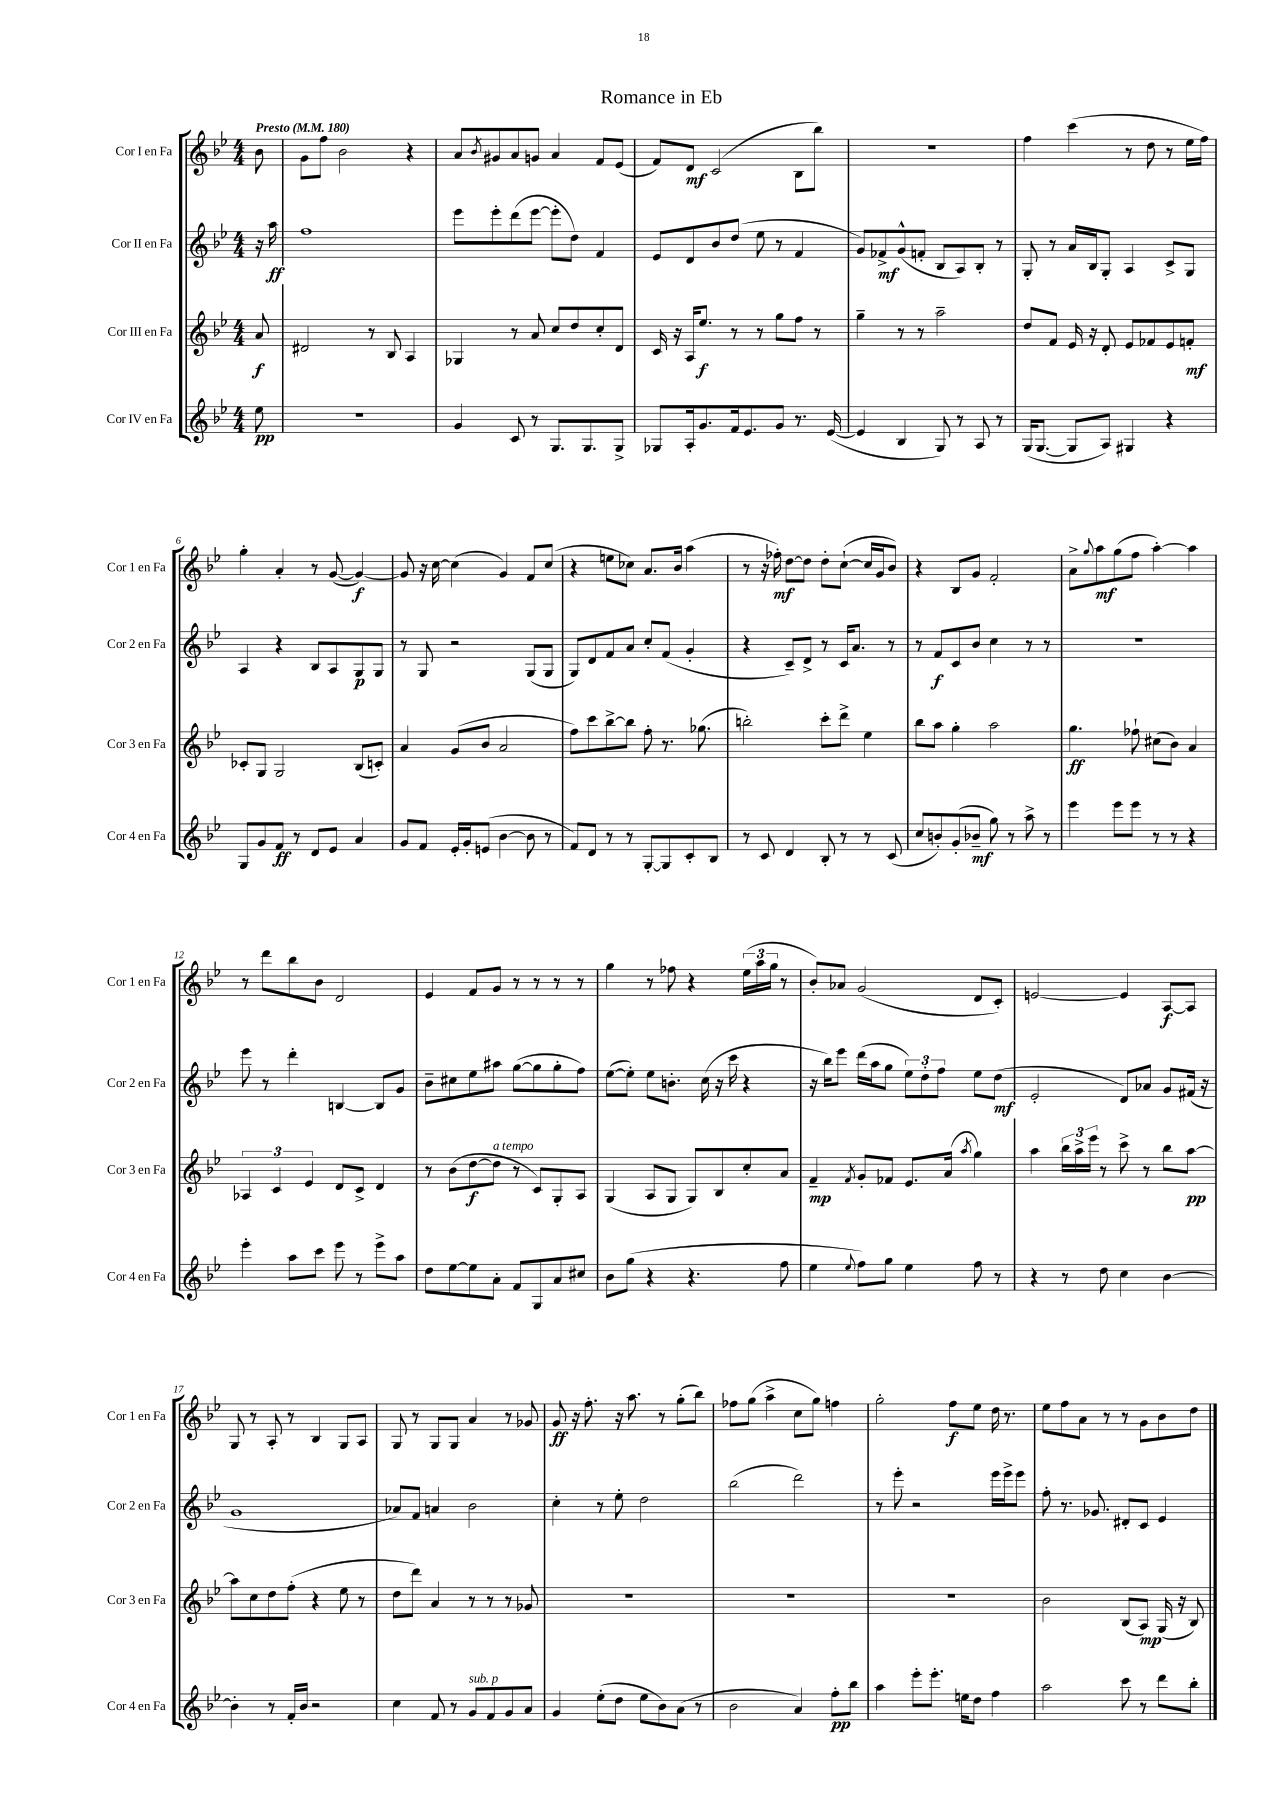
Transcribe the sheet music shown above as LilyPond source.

\header { title = "Romance in Eb" }
<<
\new StaffGroup <<
\new Staff = "s0" \with { instrumentName = "Cor I en Fa" shortInstrumentName = "Cor 1 en Fa" } {
    \clef treble \key bes \major \numericTimeSignature \time 4/4 \partial 8 \tempo "Presto" 4 = 180
    bes'8 |
    g'8 f''8 bes'2 r4 |
    a'8 \acciaccatura { bes'8 } gis'8 a'8 g'8 a'4 f'8 ees'8( |
    f'8) d'8\mf c'2( bes8 bes''8) |
    R1 |
    f''4 c'''4( r8 d''8 r8 ees''16 f''16) |
    g''4-. a'4-. r8 g'8~( g'4~\f) |
    g'8 r16 c''16~ c''4( g'4) f'8 c''8( |
    r4 e''8 ces''8) a'8. bes'16 a''4( |
    r8 r16 fes''16-.\mf) d''8~ d''8 d''8-. c''8~-!( c''16 g'16 bes'8) |
    r4 bes8 g'8 f'2-. |
    a'8-> \appoggiatura { g''8 } a''8\mf g''8( f''8 a''4~-.) a''4 |
    r8 d'''8 bes''8 bes'8 d'2 |
    ees'4 f'8 g'8 r8 r8 r8 r8 |
    g''4 r8 fes''8 r4 \tuplet 3/2 { ees''16( a''16 g''16 } r8 |
    bes'8-.) aes'8 g'2( d'8 c'8-.) |
    e'2~ e'4 a8~\f a8 |
    g8 r8 a8-. r8 bes4 g8 a8 |
    g8 r8 g8 g8 a'4 r8 ges'8 |
    g'8\ff r16 f''8.-. r16 a''8. r8 g''8-.( bes''8) |
    fes''8 g''8( a''4-> c''8 g''8) f''4 |
    g''2-. f''8\f ees''8 d''16 r8. |
    ees''8 f''8 a'8 r8 r8 g'8 bes'8 d''8 \bar "|." |
}
\new Staff = "s1" \with { instrumentName = "Cor II en Fa" shortInstrumentName = "Cor 2 en Fa" } {
    \clef treble \key bes \major \numericTimeSignature \time 4/4 \partial 8
    r16 a''16\ff |
    f''1 |
    ees'''8 ees'''8-. d'''8( ees'''8~ ees'''8-. d''8) f'4 |
    ees'8 d'8 bes'8 d''8( ees''8 r8 f'4 |
    g'8) fes'8->\mf g'8-^( f'8-. bes8 a8) bes8-. r8 |
    g8-. r8 a'16 bes16 g8-. a4 c'8-> g8 |
    a4 r4 bes8 a8 g8\p g8 |
    r8 g8 r2 g8( g8 |
    g8) d'8 f'8 a'8 c''8-. f'8( g'4-. |
    r4 c'8--) d'8-> r8 c'16 a'8. r8 |
    r8 f'8\f c'8 bes'8 c''4 r8 r8 |
    R1 |
    ees'''8 r8 d'''4-. b4~ b8 g'8 |
    bes'8-- cis''8 ees''8 ais''8 g''8~( g''8 g''8-. f''8) |
    ees''8~( ees''8-.) ees''8 b'8.-. c''16( r16 c'''16 r4 |
    r16 bes''16) ees'''8 d'''16( a''16 g''8 \tuplet 3/2 { ees''8) d''8-. f''8 } ees''8 d''8\mf( |
    ees'2-. d'8) aes'8 g'8 fis'16( r16 |
    g'1 |
    aes'8) f'8 a'4 bes'2 |
    c''4-. r8 ees''8-. d''2 |
    bes''2( d'''2) |
    r8 ees'''8-. r2 ees'''16 ees'''16-> ees'''8 |
    f''8-. r8. ges'8. dis'8-. c'8 ees'4 \bar "|." |
}
\new Staff = "s2" \with { instrumentName = "Cor III en Fa" shortInstrumentName = "Cor 3 en Fa" } {
    \clef treble \key bes \major \numericTimeSignature \time 4/4 \partial 8
    a'8\f |
    dis'2 r8 bes8 a4 |
    ges4 r8 a'8 c''8 d''8 c''8-. d'8 |
    c'16 r16 a16 ees''8.\f r8 r8 g''8 f''8 r8 |
    g''4-- r8 r8 a''2-- |
    d''8 f'8 ees'16 r16 d'8-. ees'8 fes'8 ees'8 f'8-.\mf |
    ces'8-. g8 g2 bes8( c'8-.) |
    a'4 g'8( bes'8 a'2 |
    f''8) c'''8 bes''8~-> bes''8 f''8-. r8. ges''8.( |
    b''2-.) c'''8-. d'''8-> ees''4 |
    bes''8 a''8 g''4-. a''2 |
    g''4.\ff fes''8-! cis''8( bes'8) a'4 |
    \tuplet 3/2 { aes4 c'4 ees'4 } d'8 c'8-> d'4 |
    r8 bes'8( d''8~\f d''8^\markup { \italic "a tempo" } r8 c'8) g8-. a8 |
    g4( a8 g8 g8) bes8 c''8-. a'8 |
    f'4--\mp \acciaccatura { f'8 } g'8-. fes'8 ees'8. a'16( \acciaccatura { a''8 } g''4) |
    a''4 \tuplet 3/2 { bes''16 a''16-> ees'''16 } r8 c'''8-> r8 bes''8 a''8~\pp |
    a''8 c''8 d''8 f''8-.( r4 ees''8 r8 |
    d''8 d'''8) a'4 r8 r8 r8 ges'8 |
    R1 |
    R1 |
    R1 |
    bes'2 bes8( a8\mp) g16( r16 bes8) \bar "|." |
}
\new Staff = "s3" \with { instrumentName = "Cor IV en Fa" shortInstrumentName = "Cor 4 en Fa" } {
    \clef treble \key bes \major \numericTimeSignature \time 4/4 \partial 8
    ees''8\pp |
    R1 |
    g'4 c'8 r8 g8. g8. g8-> |
    ges8 a16-. g'8. f'16 ees'8. g'8 r8. ees'16~( |
    ees'4 bes4 g8) r8 a8 r8 |
    g16( g8.~ g8 a8) gis4 r4 |
    g8 g'8 f'8\ff r8 d'8 ees'8 a'4 |
    g'8 f'8 ees'16-. g'16-. e'8( bes'4~ bes'8 r8 |
    f'8) d'8 r8 r8 g8~-. g8 c'8-. bes8 |
    r8 c'8 d'4 bes8-. r8 r8 c'8( |
    c''8 b'8-.) g'8-.( bes'8--\mf g''8) r8 a''8-> r8 |
    ees'''4 ees'''8 ees'''8 r8 r8 r4 |
    ees'''4-. a''8 c'''8 ees'''8 r8 ees'''8-> a''8 |
    d''8 ees''8~ ees''8 a'8-. f'8 g8 a'8 cis''8 |
    bes'8 g''8( r4 r4. f''8 |
    ees''4 \appoggiatura { ees''8 } f''8) g''8 ees''4 f''8 r8 |
    r4 r8 d''8 c''4 bes'4~ |
    bes'4-. r8 f'16-. bes'16 r2 |
    c''4 f'8 r8 g'8^\markup { \italic "sub. p" } f'8 g'8 a'8 |
    g'4 ees''8-.( d''8 ees''8 bes'8) a'8( r8 |
    bes'2 a'4) f''8-.\pp bes''8 |
    a''4 ees'''8-. ees'''8.-. e''16 d''8 f''4 |
    a''2 c'''8 r8 d'''8 bes''8-. \bar "|." |
}
>>
>>
